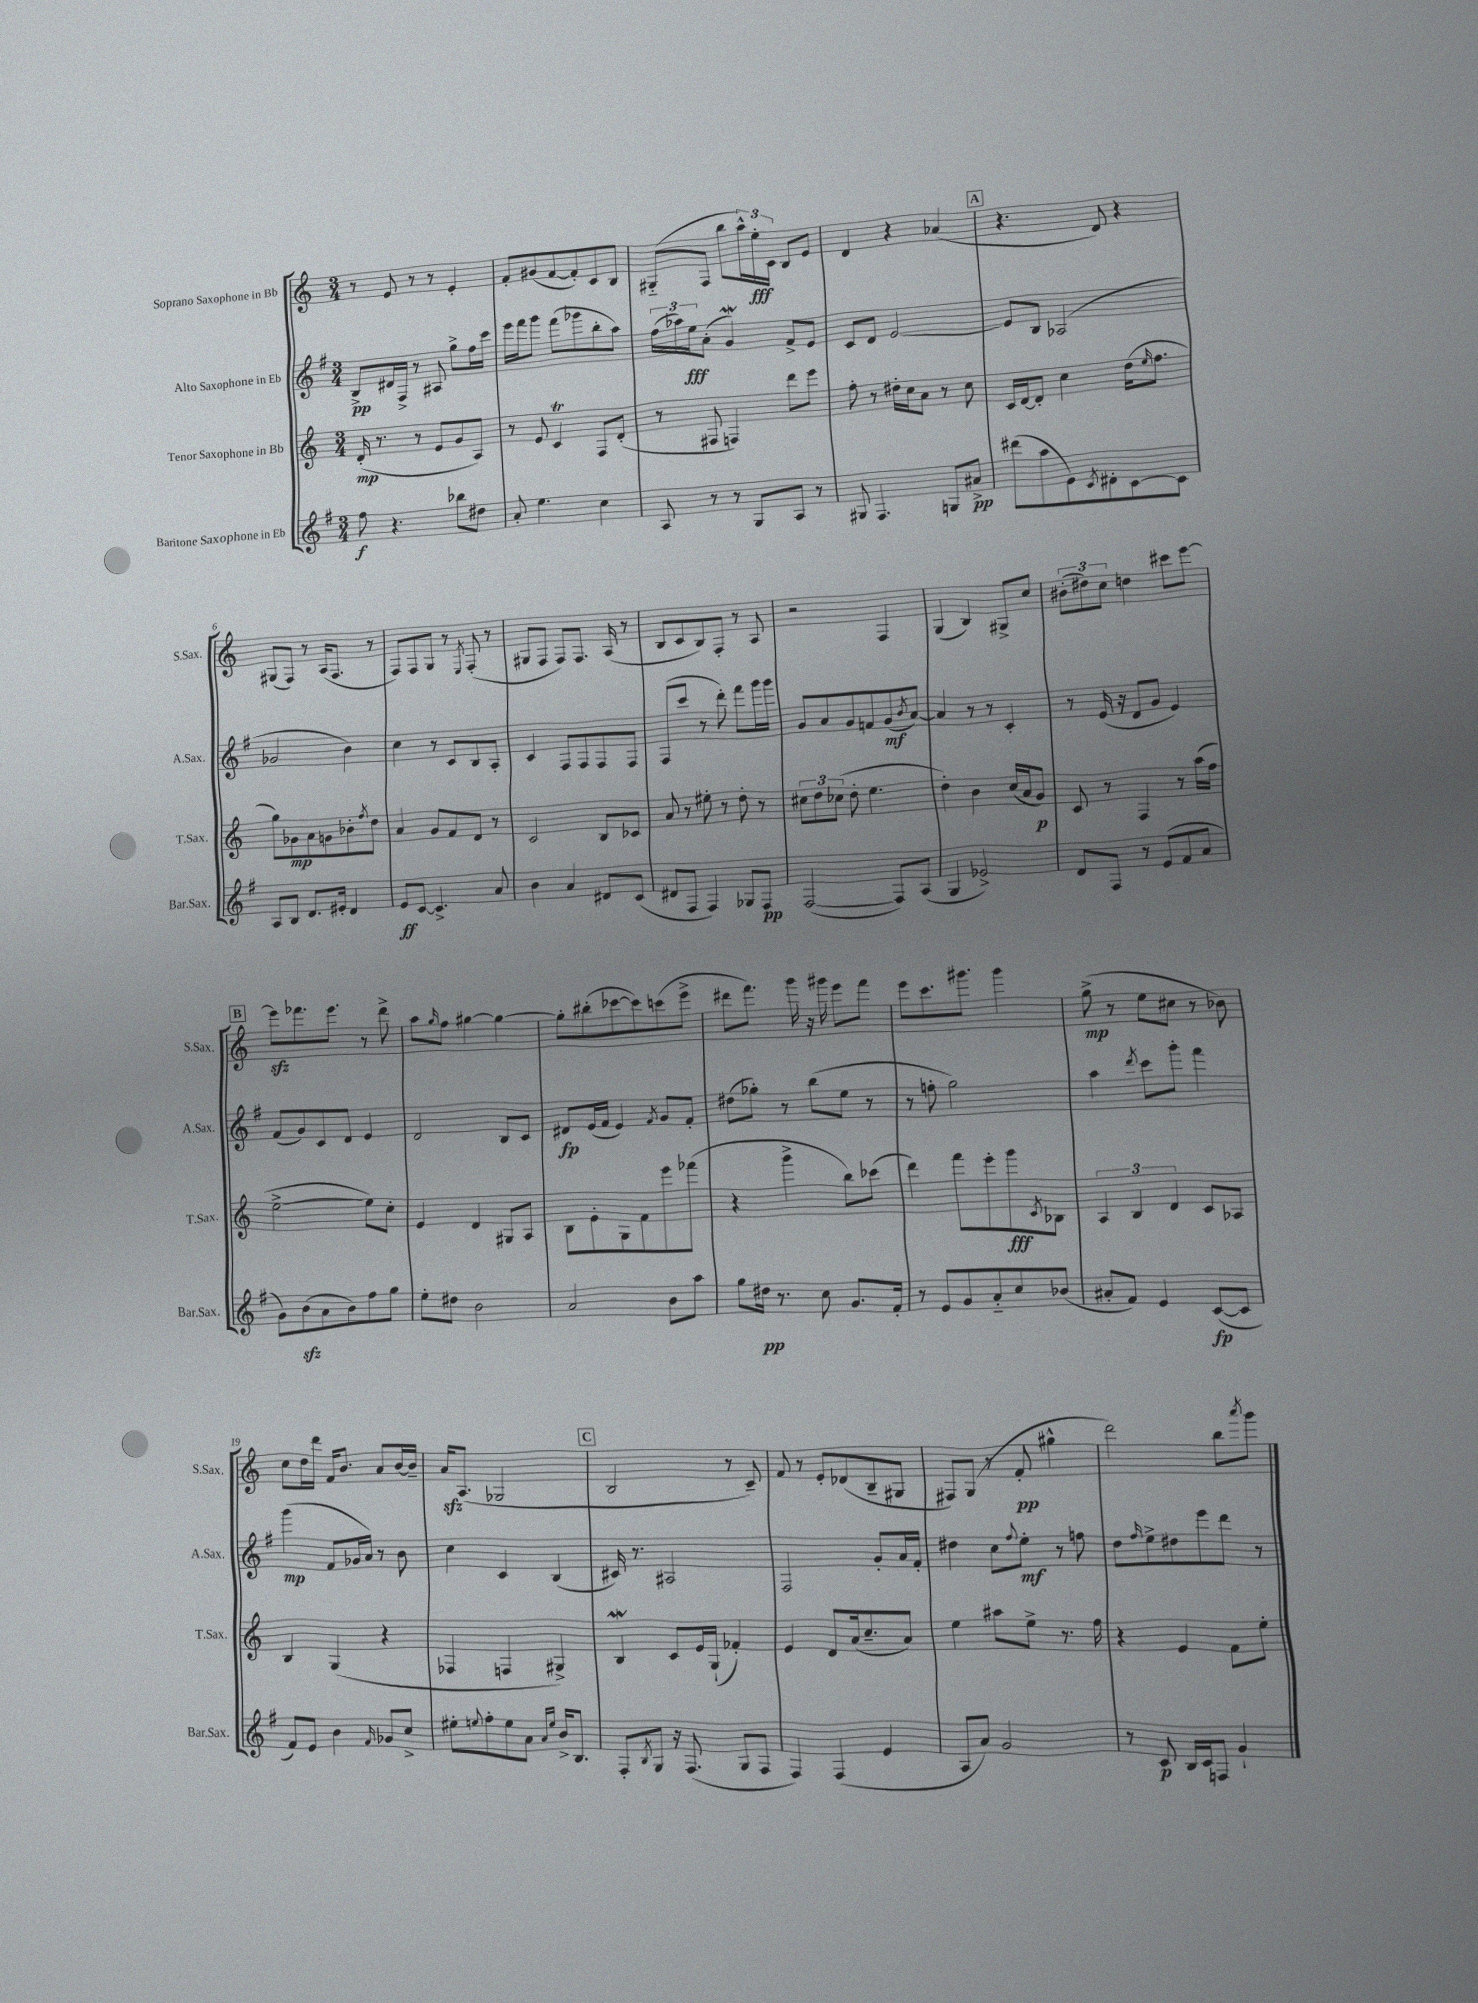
<<
\new StaffGroup <<
\new Staff = "s0" \with { instrumentName = "Soprano Saxophone in Bb" shortInstrumentName = "S.Sax." } {
    \clef treble \key c \major \numericTimeSignature \time 3/4
    r8 e'8 r8 r8 e'4-. |
    f'8-. gis'8( f'8~ f'8-.) c'8 b8 |
    gis8-_( f8 b''8 \tuplet 3/2 { a''16-^) e''16-.\fff c'16 } b8 e'8 |
    d'4 r4 aes'4( |
    \mark \markup { \box "A" } r4. d'8) r4 |
    gis8( f8) r8 a16( f8. r8 |
    f8) f8 g8 r8 \acciaccatura { e8 } f8-.( r8 |
    gis8 f8 f8) f8. a16( r8 |
    b8 c'8 b8) f8-. r8 a8 |
    r2 f4 |
    g4( b4) gis8-> c''8 |
    \tuplet 3/2 { bis'8-.( dis''8) c''8 } d''4 cis'''8 e'''8~ |
    \mark \markup { \box "B" } e'''8\sfz fes'''8. e'''8. r8 d'''8-> |
    a''8 \grace { g''16 } f''8 gis''4~ gis''4~ |
    gis''8-. bis''8-.( ces'''8~ ces'''8) c'''8( e'''8-> |
    dis'''8 f'''8.) g'''16 r16 gis'''16 e'''8 f'''8 |
    e'''8 c'''8. gis'''8. gis'''4 |
    g''8->\mp( r8 e''8 cis''8 r8 bes'8) |
    c''8 d''16 d'''16 f'16 b'8. a'8 b'16~ b'16-- |
    a'16\sfz a8.( ges2 |
    \mark \markup { \box "C" } b2 r8 c'8--) |
    f'8 r8 e'8-. des'8( b8-- gis8 |
    fis8) g8( r8 f'8-.\pp gis''4-^ |
    d'''2) b''8 \acciaccatura { a'''8 } g'''8 \bar "|." |
}
\new Staff = "s1" \with { instrumentName = "Alto Saxophone in Eb" shortInstrumentName = "A.Sax." } {
    \clef treble \key g \major \numericTimeSignature \time 3/4
    b8->\pp dis'16 fis16-> r8 ais8 g''8-> fis''16 c'''16 |
    e'''16 fis'''16 g'''8 fis'''8( ges'''8 b''8-. a''8) |
    \tuplet 3/2 { fis''16( aes''16) e''16\fff } a'8-.( g'4\mordent) fis'8-> e'8 |
    c'8 d'8 e'2~ |
    \mark \markup { \box "A" } e'8 b8 aes2( |
    ges'2 b'4) |
    c''4 r8 c'8 b8 a8-. |
    c'4 fis8 fis8 fis8 fis8 |
    fis8( c'''8 r8 d'''8-.) fis'''8 g'''16 g'''16 |
    g'8 a'8 g'8 f'8 g'8\mf( \acciaccatura { b'8 } a'8~) |
    a'4 r8 r8 c'4-. |
    r8 e'16( r16 d'8 g'8 e'4) |
    \mark \markup { \box "B" } fis'8( g'8) c'8 d'8 e'4 |
    d'2 b8 c'8 |
    dis'8\fp e'16( fis'16 e'4) \acciaccatura { fis'8 } g'8 fis'8-. |
    dis''8( ges''8-.) r8 b''8( e''8 r8 |
    r8 f''8-. g''2) |
    a''4 \acciaccatura { d'''8 } c'''8 g'''8-. fis'''4 |
    g'''4\mp( fis'8 ges'16 a'16) r8 b'8 |
    c''4 c'4 b4( |
    \mark \markup { \box "C" } cis'16) r8. ais2 |
    fis2 g'8-. a'16 fis'16-. |
    dis''4 c''8 \appoggiatura { fis''8 } e''8-.\mf r8 f''8 |
    d''8 \grace { fis''16 } e''8-> dis''8 e'''8 d'''8 r8 \bar "|." |
}
\new Staff = "s2" \with { instrumentName = "Tenor Saxophone in Bb" shortInstrumentName = "T.Sax." } {
    \clef treble \key c \major \numericTimeSignature \time 3/4
    d'16-.\mp( r8. r8 e'8 g'8 a8) |
    r8 e'8 c'4\trill f8 d'8-.( |
    r8 fis8 f4) d'''8 e'''8 |
    f''8-. r8 dis''16-. c''16 a'8 r8 c''8 |
    \mark \markup { \box "A" } c'16 d'16~ d'8-. c''4 d''16( \grace { e''16 } f''8. |
    g''8) ges'8\mp a'8 g'8 bes'8-. \acciaccatura { f''8 } d''8 |
    a'4 g'8 f'8 d'8 r8 |
    c'2 b8 ces'8 |
    a'8 r8 eis''8-. r8 d''8-. r8 |
    \tuplet 3/2 { cis''8 d''8 ces''8( } d''8-. e''4. |
    d''4-.) b'4 c''16( a'16 g'8\p) |
    c'8 r8 f4 r8 a''16( f''16 |
    \mark \markup { \box "B" } e''2~-> e''8) c''8-. |
    e'4 d'4 gis8 a8 |
    b8 e'8-. g8 f'8 e'''8 fes'''8( |
    r4 g'''4-> b''8) ces'''8( |
    d'''4) f'''8 e'''8-. g'''8\fff \acciaccatura { c'8 } bes8 |
    \tuplet 3/2 { a4 b4 d'4 } c'8 aes8 |
    b4 g4( r4 |
    fes4 f4 gis4->) |
    \mark \markup { \box "C" } b4\mordent c'8 e'16 g16-!( fes'4-.) |
    e'4 d'8 a'16( c''8.-- a'8) |
    e''4 ais''8 e''8-> r8. f''16 |
    r4 e'4 f'8 e''8-. \bar "|." |
}
\new Staff = "s3" \with { instrumentName = "Baritone Saxophone in Eb" shortInstrumentName = "Bar.Sax." } {
    \clef treble \key g \major \numericTimeSignature \time 3/4
    fis''8\f r4. bes''8 dis''8 |
    a'8-. e''4. c''4 |
    a8 r8 r8 g8 a8 r8 |
    gis8 fis4. g8 ais'8->\pp |
    \mark \markup { \box "A" } dis'''8( a''8 e'8) \acciaccatura { c'8 } dis'8-. c'8~ c'8 |
    a8 b8 d'8. eis'16-. d'4 |
    e'8\ff c'8~ c'4.-> a'8 |
    b'4 a'4 dis'8 c'8( |
    dis'8 fis8 fis4) ges8 fis8\pp |
    fis2~( fis8) a8( |
    g4 ees'2->) |
    d'8 fis8 r8 e'8( fis'8 a'8 |
    \mark \markup { \box "B" } g'8) b'8\sfz( a'8 b'8) fis''8 g''8 |
    e''8-. dis''8 b'2 |
    a'2 b'8 a''8 |
    g''8 dis''16\pp r8. c''8 g'8. fis'16-. |
    r8 e'8 g'8 a'8-_ c''8 bes'8( |
    ais'8-. fis'8) e'4 c'8~\fp( c'8 |
    fis'8) e'8 b'4 \grace { fis'16 } ges'8 c''8-> |
    eis''8-. \appoggiatura { e''8 } fis''8-. e''8 a'8 \grace { a'16 e''16 } b'16-> b8. |
    \mark \markup { \box "C" } fis8-. \acciaccatura { b8 } g8 r16 fis8.( g8 fis8 |
    fis4) fis4( e'4 |
    a8 a'8) g'2 |
    r8 c'8\p b16 c'16 f8 g'4-! \bar "|." |
}
>>
>>
